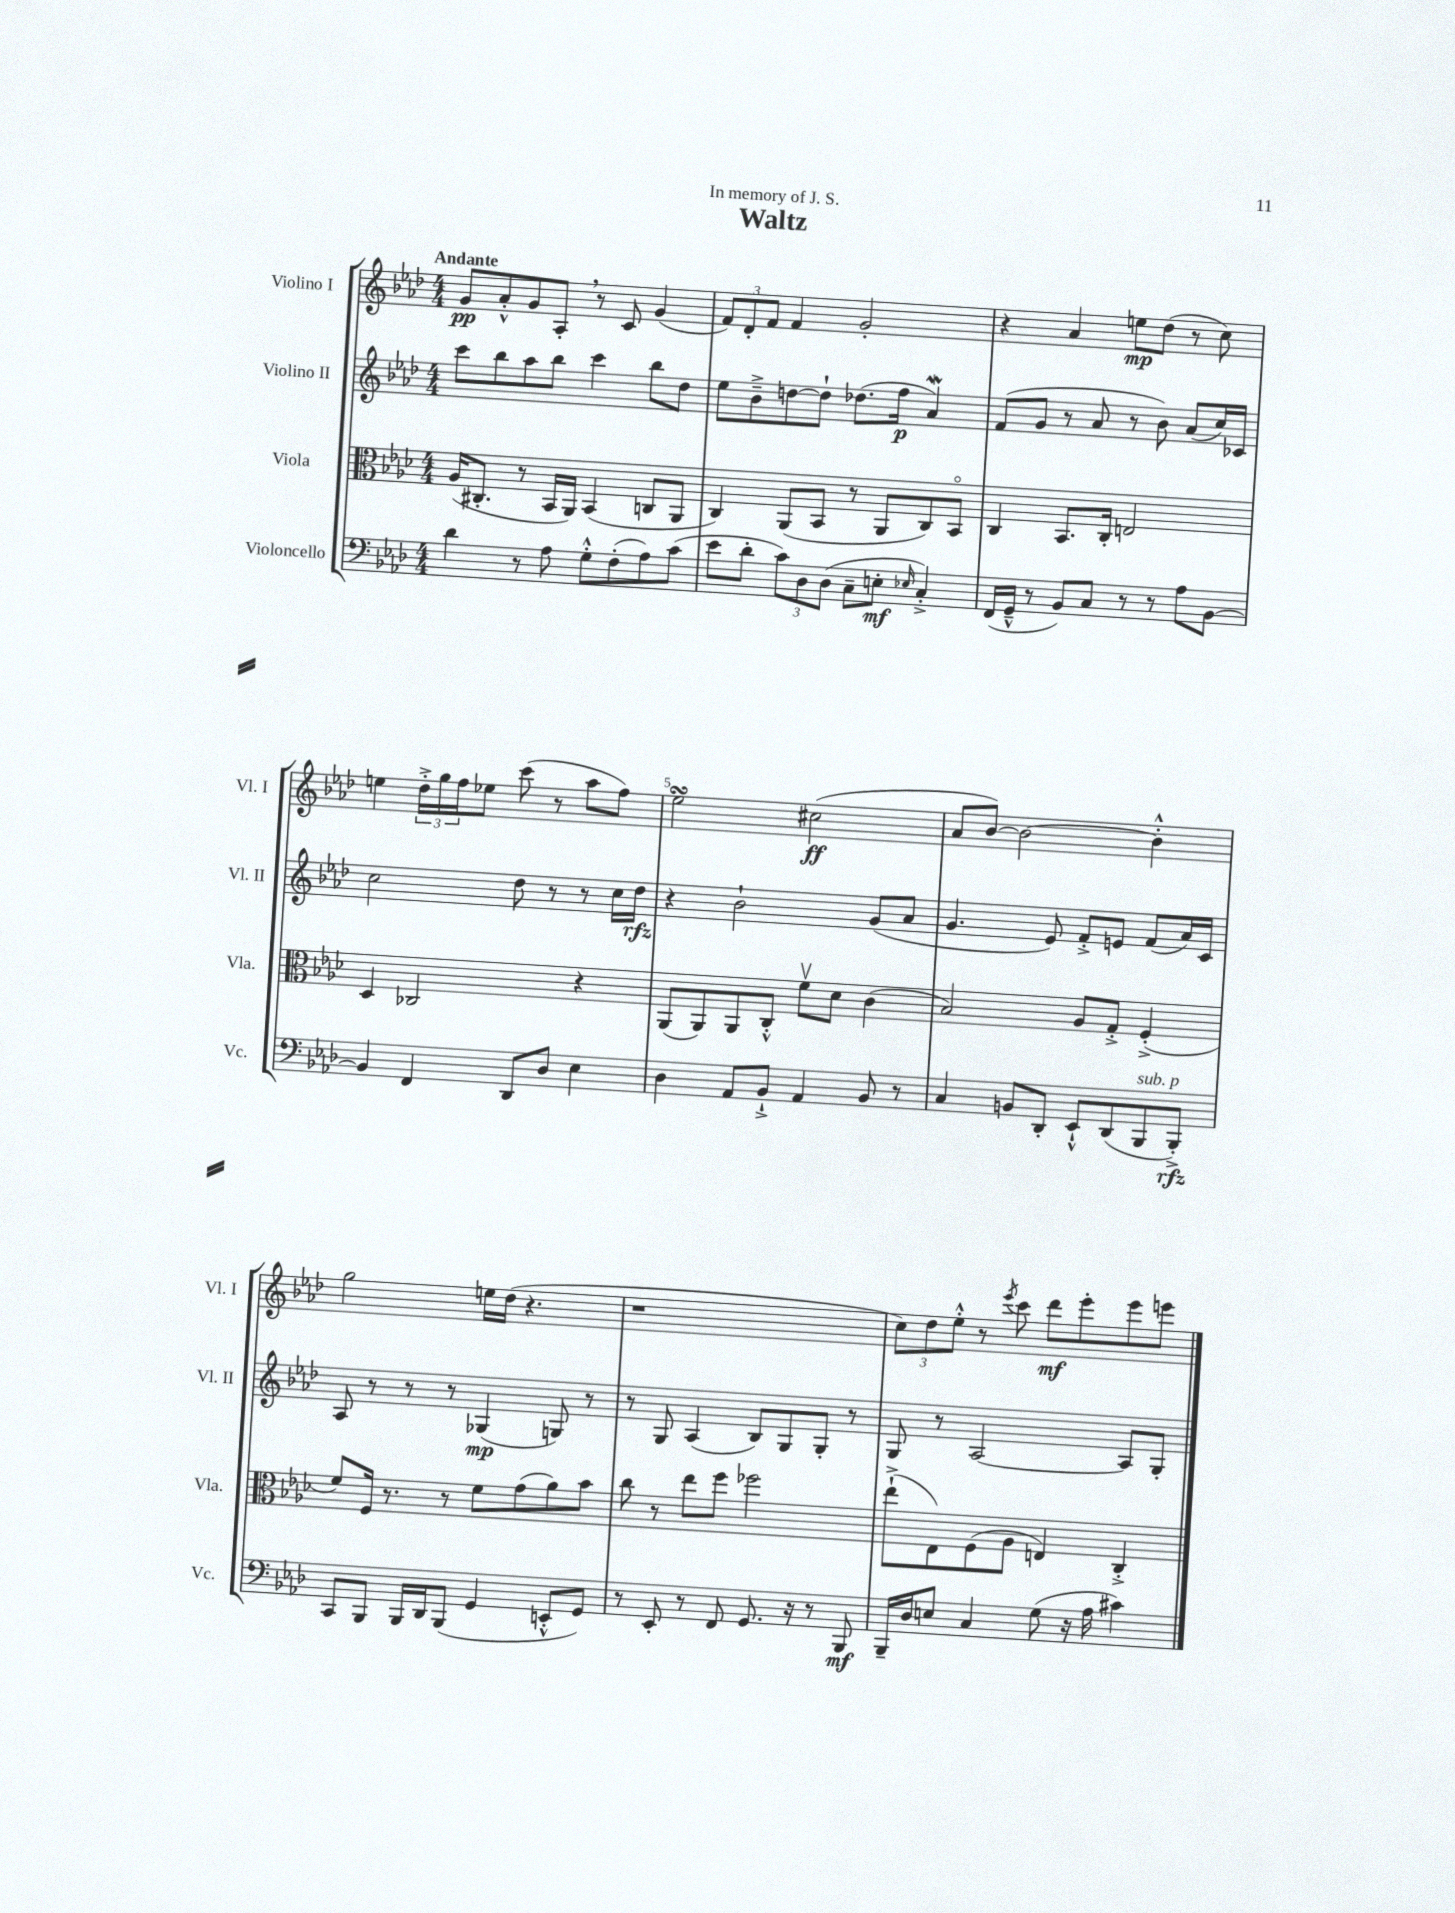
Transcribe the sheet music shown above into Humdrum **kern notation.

**kern	**kern	**kern	**kern
*staff4	*staff3	*staff2	*staff1
*clefF4	*clefC3	*clefG2	*clefG2
*k[b-e-a-d-]	*k[b-e-a-d-]	*k[b-e-a-d-]	*k[b-e-a-d-]
*M4/4	*M4/4	*M4/4	*M4/4
4d-	(16A-	8ccc	8g
.	8.C#'	.	.
.	.	8bb-	8a-'^^
8r	8r	8aa-	8g
8A-	16BB-	8bb-	8A-'
.	16AA-)	.	.
8G'^^	(4BB-	4ccc	8r
(8F'	.	.	8c
8A-)	8C	8bb-	(4g
(8c	8AA-	8dd-	.
=	=	=	=
8e-	4C)	8ee-	12f)
.	.	.	12d-'
8d-'	.	8b-~^	.
.	.	.	12f
12c)	(8AA-	[8dd	4f
12D-	.	.	.
.	8BB-	8dd`]	.
(12D-	.	.	.
8C~	8r	(8.dd-	2g'
8E'	8AA-	.	.
.	.	16ff	.
16qqE-	.	.	.
4C'^)	8C)	4a-)	.
.	8BB-o	.	.
=	=	=	=
(16FF	4C	(8f	4r
16GG~^^	.	.	.
8r	.	8g	.
8BB-)	8.BB-	8r	4a-
8C	.	8a-	.
.	16C'	.	.
8r	2E	8r	8ee
8r	.	8b-)	(8dd-
8A-	.	(8a-	8r
[8BB-	.	16cc)	8cc)
.	.	16c-	.
=	=	=	=
4BB-]	4D-	2cc	4ee
4FF	2C-	.	24dd-'^
.	.	.	24gg
.	.	.	24ff
.	.	.	8ee-
8DD-	.	8dd-	(8ccc
8D-	.	8r	8r
4E-	4r	8r	8aa-
.	.	16cc	8ff)
.	.	16dd-	.
=	=	=	=
4D-	(8AA-	4r	2ee-
.	8AA-)	.	.
8AA-	8AA-	2b-`	.
8BB-`^	8C'^^	.	.
4AA-	8fv	.	(2cc#
.	8d-	.	.
8BB-	(4c	(8g	.
8r	.	8a-	.
=	=	=	=
4C	2B-)	4.g	8a-
.	.	.	[8b-)
8BB	.	.	2b-_
8DD-'	.	8e-)	.
8EE-`^^	8A-	8f'^	.
(8DD-	8G'^	8e	.
8BBB-	(4F'^	(8f	4b-'^^]
8BBB-'^)	.	16a-)	.
.	.	16c	.
=	=	=	=
8CC	8f)	8A-	2gg
8BBB-	16F	8r	.
.	8.r	.	.
16BBB-	.	8r	.
16DD-	.	.	.
(8BBB-	8r	8r	.
4GG	8f	(4G-	16ee
.	.	.	(16dd-
.	(8g	.	4.r
8EE'^^	8a-)	8G)	.
8GG)	8b-	8r	.
=	=	=	=
8r	8cc	8r	1r
8EE-'	8r	8G	.
8r	8ee-	(4A-	.
8FF	8ff	.	.
8.GG	2ff-	8B-)	.
.	.	8G	.
16r	.	.	.
8r	.	8G'	.
8BBB-	.	8r	.
=	=	=	=
16BBB-~	(8ee-`^	8G	12cc)
16D-	.	.	.
.	.	.	12dd-
8E	8E-)	8r	.
.	.	.	12ee-'^^
4C	(8F	[2A-	8r
.	.	.	8qeee-
.	8A-	.	8ccc
(8G	4E)	.	8ddd-
16r	.	.	8eee-'
16A-	.	.	.
4c#)	4C'^	8A-]	8eee-
.	.	8G'	8eee
==	==	==	==
*-	*-	*-	*-
